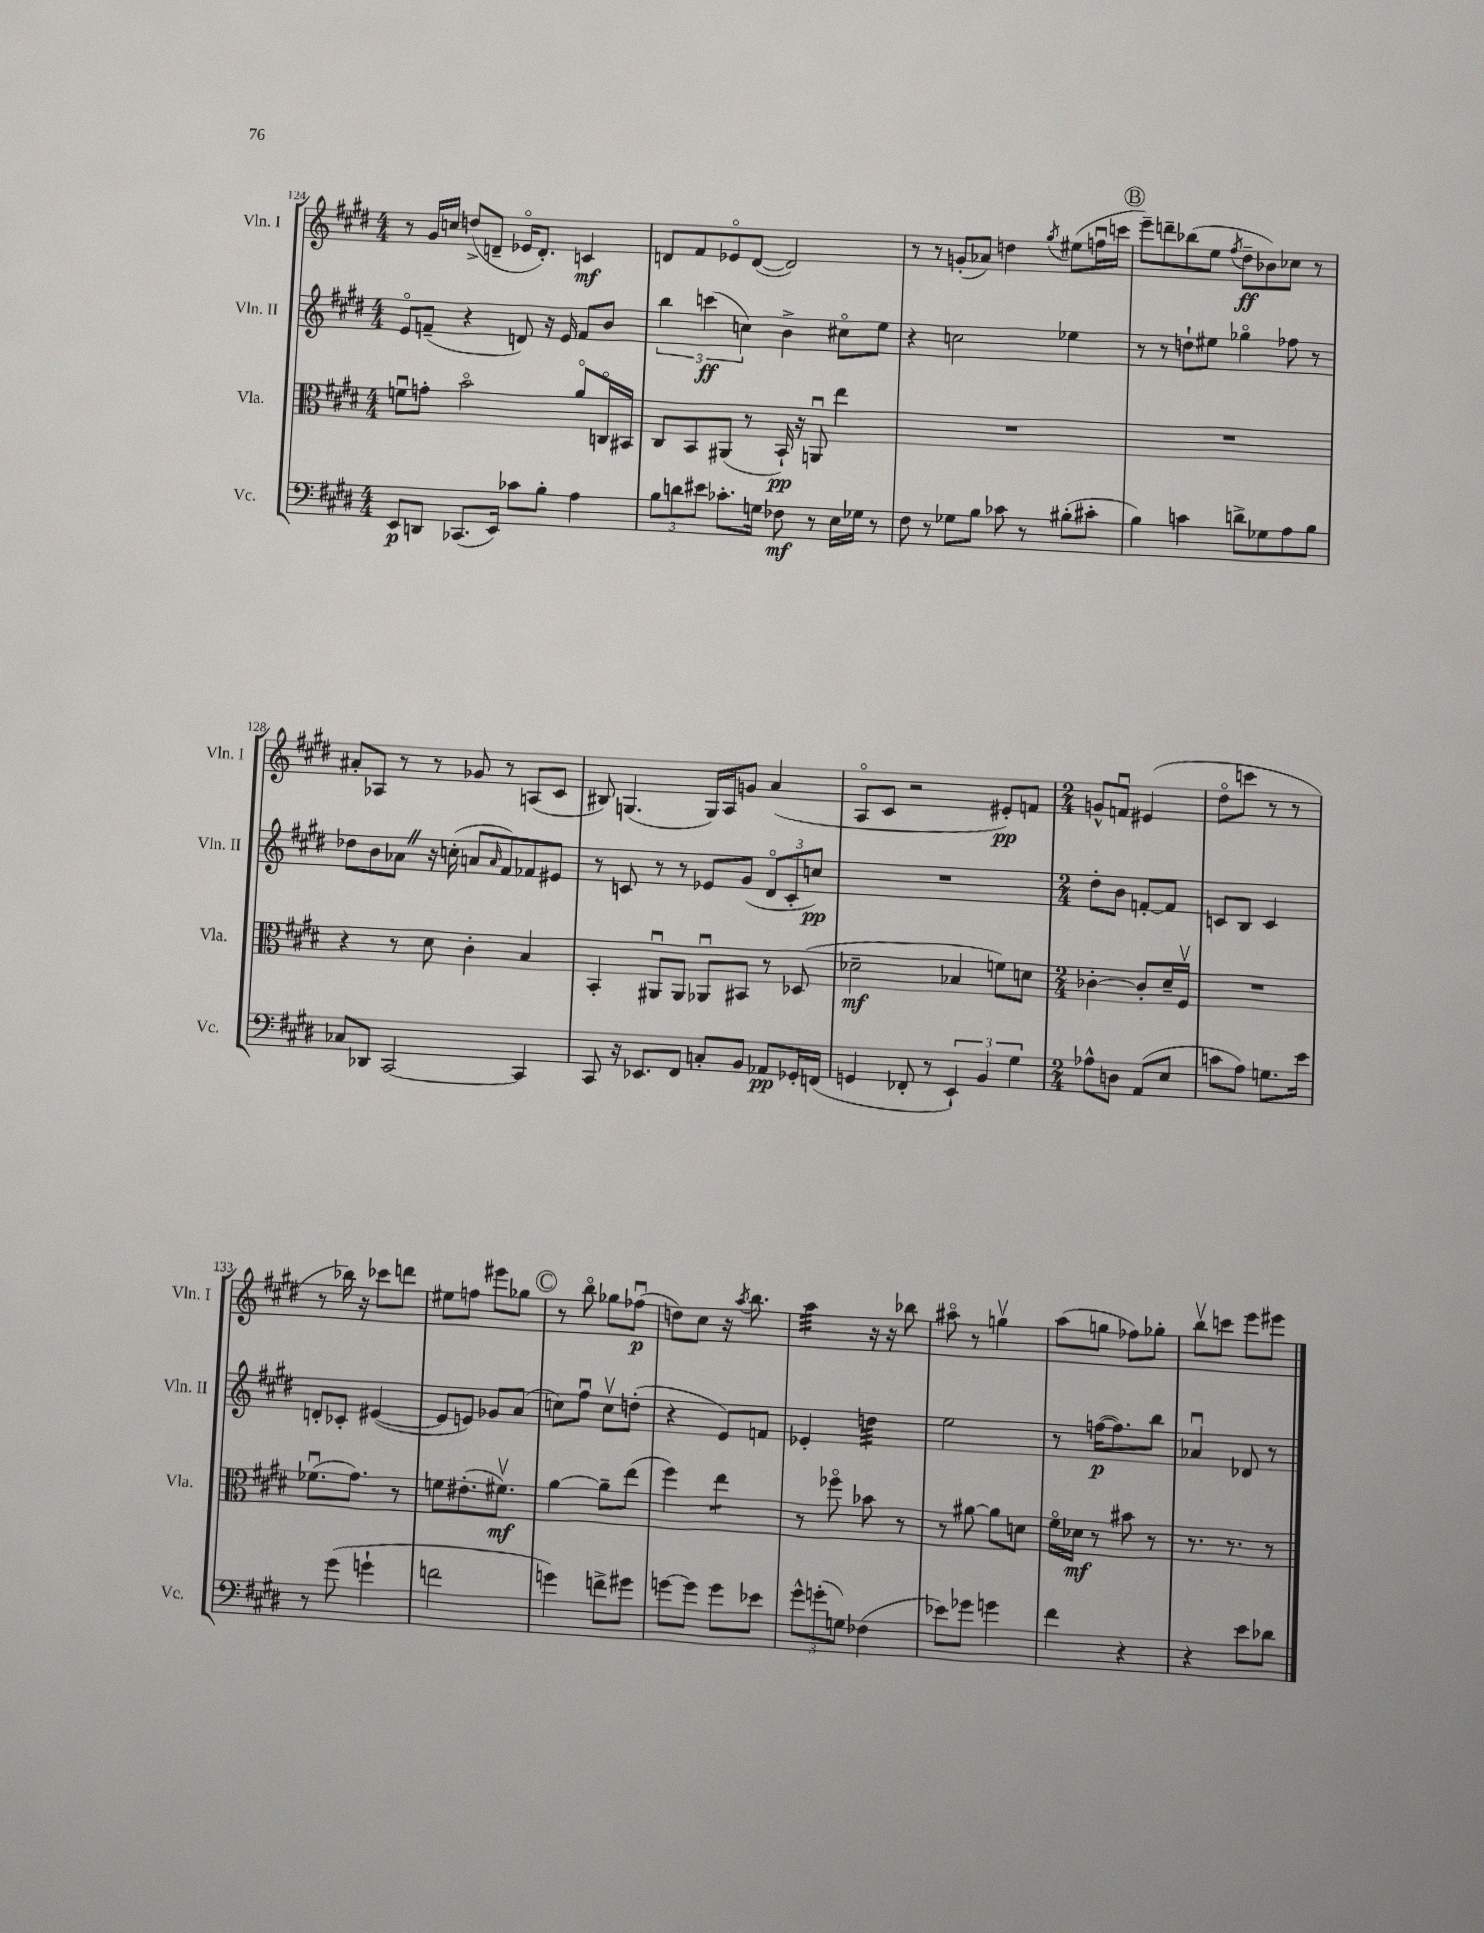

**kern	**dynam	**kern	**dynam	**kern	**dynam	**kern	**dynam
*part4	*part4	*part3	*part3	*part2	*part2	*part1	*part1
*staff4	*staff4	*staff3	*staff3	*staff2	*staff2	*staff1	*staff1
*I"Vc.	*	*I"Vla.	*	*I"Vln. II	*	*I"Vln. I	*
*I'Vc.	*	*I'Vla.	*	*I'Vln. II	*	*I'Vln. I	*
*clefF4	*	*clefC3	*	*clefG2	*	*clefG2	*
*k[f#c#g#d#]	*	*k[f#c#g#d#]	*	*k[f#c#g#d#]	*	*k[f#c#g#d#]	*
*M4/4	*	*M4/4	*	*M4/4	*	*M4/4	*
=124	=124	=124	=124	=124	=124	=124	=124
8EE/L	p	8fnu\L	.	8e/L	.	8r	.
8DDn/J	.	8gn'\J	.	(8fn~/J	.	16g#/LL	.
.	.	.	.	.	.	16ccn/JJ	.
(8.CC-X/L	.	2b\	.	4r	.	(8ddn^/L	.
.	.	.	.	.	.	8dn~/J	.
16EE/Jk)	.	.	.	.	.	.	.
8c-X\L	.	.	.	8dn/)	.	16e-X/KL	.
.	.	.	.	.	.	8.d'/J)	.
8B'\J	.	.	.	16r	.	.	.
.	.	.	.	16e/	.	.	.
4A\	.	8a/L	.	8f/L	.	4cn/	mf
.	.	16Cn/L	.	8b/J	.	.	.
.	.	16BB#X/JJ	.	.	.	.	.
=125	=125	=125	=125	=125	=125	=125	=125
12B\L	.	8C#/L	.	6bb\	.	8dn/L	.
12dn\	.	.	.	.	.	.	.
.	.	8BB/	.	.	.	8f#/	.
12e#X\J	.	.	.	(6cccn\	ff	.	.
8.c-X'\L	.	(8AA#X/J	.	.	.	8e-X/	.
.	.	.	.	6ccn\)	.	.	.
.	.	8r	.	.	.	([8d/J	.
16Gn\Jk	.	.	.	.	.	.	.
8F-X\	mf	16BB`/)	pp	4b^\	.	2d/])	.
.	.	16r	.	.	.	.	.
8r	.	8AAnu/	.	.	.	.	.
16E\LL	.	4ee\	.	8cc#X\L	.	.	.
16G-X\JJ	.	.	.	.	.	.	.
8r	.	.	.	8ee\J	.	.	.
=126	=126	=126	=126	=126	=126	=126	=126
8F#\	.	1r	.	4r	.	8r	.
8r	.	.	.	.	.	8r	.
8G-X\L	.	.	.	2ccn\	.	(8gn'/L	.
8B\J	.	.	.	.	.	8a-X/J)	.
8c-X\	.	.	.	.	.	4ddn\	.
8r	.	.	.	.	.	.	.
.	.	.	.	.	.	8qgg#/	.
(8B#X'\L	.	.	.	4ee-X\	.	(8ee#X\L	.
8c#X'\J	.	.	.	.	.	16ffnu\L	.
.	.	.	.	.	.	16cccn\JJ	.
!!LO:REH:place=s1:t=B
=127	=127	=127	=127	=127	=127	=127	=127
4B\)	.	1r	.	8r	.	8eee~\L)	.
.	.	.	.	8r	.	8dddn~\	.
4cn\	.	.	.	8ddn`\L	.	(8bb-X\	.
.	.	.	.	8ee#X\J	.	8ee\J	.
.	.	.	.	.	.	8qff#/	.
8dn^\L	.	.	.	4gg-X\	.	8dd#~\L	ff
8G-X\	.	.	.	.	.	8b-X\)	.
8A\	.	.	.	8ff-X\	.	8cc-X\J	.
8B\J	.	.	.	8r	.	8r	.
!!LO:LB:g=z
=128	=128	=128	=128	=128	=128	=128	=128
8C-X/L	.	4r	.	8dd-X\L	.	8a#X'/L	.
8DD-X/J	.	.	.	8b\	.	8A-X/J	.
[2CC#/	.	8r	.	8a-XZ\J	.	8r	.
.	.	8d#\	.	16r	.	8r	.
.	.	.	.	(16ccn'\	.	.	.
.	.	4c#'\	.	8an/L	.	8g-X/	.
.	.	.	.	16qqa/	.	.	.
.	.	.	.	8f#/)	.	8r	.
4CC#/]	.	4B/	.	8f-X/	.	(8An/L	.
.	.	.	.	8e#X/J	.	8c#/J	.
=129	=129	=129	=129	=129	=129	=129	=129
8CC#/	.	4BB'/	.	8r	.	8B#X/)	.
16r	.	.	.	8cn/	.	(4.Gn/	.
8.EE-X/L	.	.	.	.	.	.	.
.	.	8AA#Xu/L	.	8r	.	.	.
8FF#/J	.	8AA#/J	.	8r	.	.	.
8Cn'/L	.	8AA-Xu/L	.	8e-X/L	.	16G/LL)	.
.	.	.	.	.	.	16A/J	.
8BB/J	.	8BB#X/J	.	(8g#/J	.	8gn/J	.
8AA-X/L	pp	8r	.	12d#/L	.	(4a/	.
.	.	.	.	12c'/	.	.	.
16GG-X'/L	.	(8D-X/	.	.	.	.	.
.	.	.	.	12ccn/J)	pp	.	.
(16FFn/JJ	.	.	.	.	.	.	.
=130	=130	=130	=130	=130	=130	=130	=130
4GGn/	.	2d-X~\	mf	1r	.	8A/L	.
.	.	.	.	.	.	8c#/J	.
8FF-X'/	.	.	.	.	.	2r	.
8r	.	.	.	.	.	.	.
6EE`/)	.	4B-X/	.	.	.	.	.
6BB/	.	.	.	.	.	.	.
.	.	8fn\L)	.	.	.	8e#X'/L)	pp
6G#\	.	.	.	.	.	.	.
.	.	8dn\J	.	.	.	8fn/J	.
=131	=131	=131	=131	=131	=131	=131	=131
*M2/4	*	*M2/4	*	*M2/4	*	*M2/4	*
8A-X^^\L	.	[4c-X'\	.	8dd#'\L	.	8gn^^/L	.
8Dn\J	.	.	.	8b\J	.	8fnu/J	.
(8AA/L	.	8c-'/L]	.	[8fn'/L	.	(4e#X/	.
8E/J	.	16d#~/L	.	8f/J]	.	.	.
.	.	16F#v/JJ	.	.	.	.	.
=132	=132	=132	=132	=132	=132	=132	=132
8cn\L	.	2r	.	8cn/L	.	8dd#\L	.
8A\J)	.	.	.	8B/J	.	8cccn\J	.
8.Gn\L	.	.	.	4c/	.	8r	.
.	.	.	.	.	.	8r	.
16e\Jk	.	.	.	.	.	.	.
!!LO:LB:g=z
=133	=133	=133	=133	=133	=133	=133	=133
8r	.	(8.f-Xu\L	.	8dn'/L	.	8r	.
(8g#\	.	.	.	8c-X'/J	.	16bb-X\)	.
.	.	8.g#\J)	.	.	.	16r	.
4gn`\	.	.	.	([4e#X/	.	8ccc-X\L	.
.	.	8r	.	.	.	8dddn\J	.
=134	=134	=134	=134	=134	=134	=134	=134
2fn\	.	8fn\L	.	8e#/L]	.	8ee#X\L	.
.	.	(8.e#X'\	.	8en/J)	.	8ffn\J	.
.	.	.	.	8g-X/L	.	8eee#X\L	.
.	.	8.f#Xv\J)	mf	.	.	.	.
.	.	.	.	(8a/J	.	8gg-X\J	.
!!LO:REH:place=s1:t=C
=135	=135	=135	=135	=135	=135	=135	=135
4gn\)	.	[4a\	.	8ccn\L)	.	8r	.
.	.	.	.	8ff#u\J	.	8bb\	.
8fn^\L	.	8a~\L]	.	8ccv\L	.	8gg-X\L	.
8g#X\J	.	(8ee\J	.	(8ddn'\J	.	(8ff-Xu\J	p
=136	=136	=136	=136	=136	=136	=136	=136
[8gn\L	.	4ff#\)	.	4r	.	8ddn\L)	.
8g\J]	.	.	.	.	.	8cc#\J	.
*	*	*tremolo	*	*	*	*	*
8g\L	.	8ee\L	.	8e/L)	.	16r	.
.	.	.	.	.	.	8qaa/	.
.	.	.	.	.	.	8.bb\	.
8e-X\J	.	8ee\J	.	8fn/J	.	.	.
*	*	*Xtremolo	*	*	*	*	*
=137	=137	=137	=137	=137	=137	=137	=137
*	*	*	*	*	*	*tremolo	*
12g#^^\L	.	8r	.	4e-X'/	.	32aa\LLL	.
.	.	.	.	.	.	32aa\	.
.	.	.	.	.	.	32aa\	.
(12gn'\	.	.	.	.	.	.	.
.	.	.	.	.	.	32aa\	.
.	.	8ff-X\	.	.	.	32aa\	.
.	.	.	.	.	.	32aa\	.
12Gn\J)	.	.	.	.	.	.	.
.	.	.	.	.	.	32aa\	.
.	.	.	.	.	.	32aa\JJJ	.
*	*	*	*	*	*	*Xtremolo	*
*	*	*	*	*tremolo	*	*	*
(4F-X\	.	8b-X\	.	32ddn\LLL	.	16r	.
.	.	.	.	32ddn\	.	.	.
.	.	.	.	32ddn\	.	16r	.
.	.	.	.	32ddn\	.	.	.
.	.	8r	.	32ddn\	.	8bb-X\	.
.	.	.	.	32ddn\	.	.	.
.	.	.	.	32ddn\	.	.	.
.	.	.	.	32ddn\JJJ	.	.	.
*	*	*	*	*Xtremolo	*	*	*
=138	=138	=138	=138	=138	=138	=138	=138
8e-X\L)	.	8r	.	2ee\	.	8aa#X\	.
8g-X\J	.	[8a#X\	.	.	.	8r	.
4gn\	.	8a#\L]	.	.	.	4ggnv\	.
.	.	8dn\J	.	.	.	.	.
=139	=139	=139	=139	=139	=139	=139	=139
4f#\	.	16f#\LL	.	8r	.	(8aa\L	.
.	.	16d-X\JJ	mf	.	.	.	.
.	.	8r	.	([16ffn\KL	p	8ggn\J	.
.	.	.	.	8.ff\])	.	.	.
4r	.	8b#X\	.	.	.	8ff-X\L)	.
.	.	8r	.	8bb\J	.	8gg-X'\J	.
=140	=140	=140	=140	=140	=140	=140	=140
4r	.	8.r	.	4a-Xu/	.	8bbv\L	.
.	.	.	.	.	.	8cccn\J	.
.	.	8.r	.	.	.	.	.
8e\L	.	.	.	8d-X/	.	8eee\L	.
8d-X\J	.	8r	.	8r	.	8eee#X\J	.
==	==	==	==	==	==	==	==
*-	*-	*-	*-	*-	*-	*-	*-
